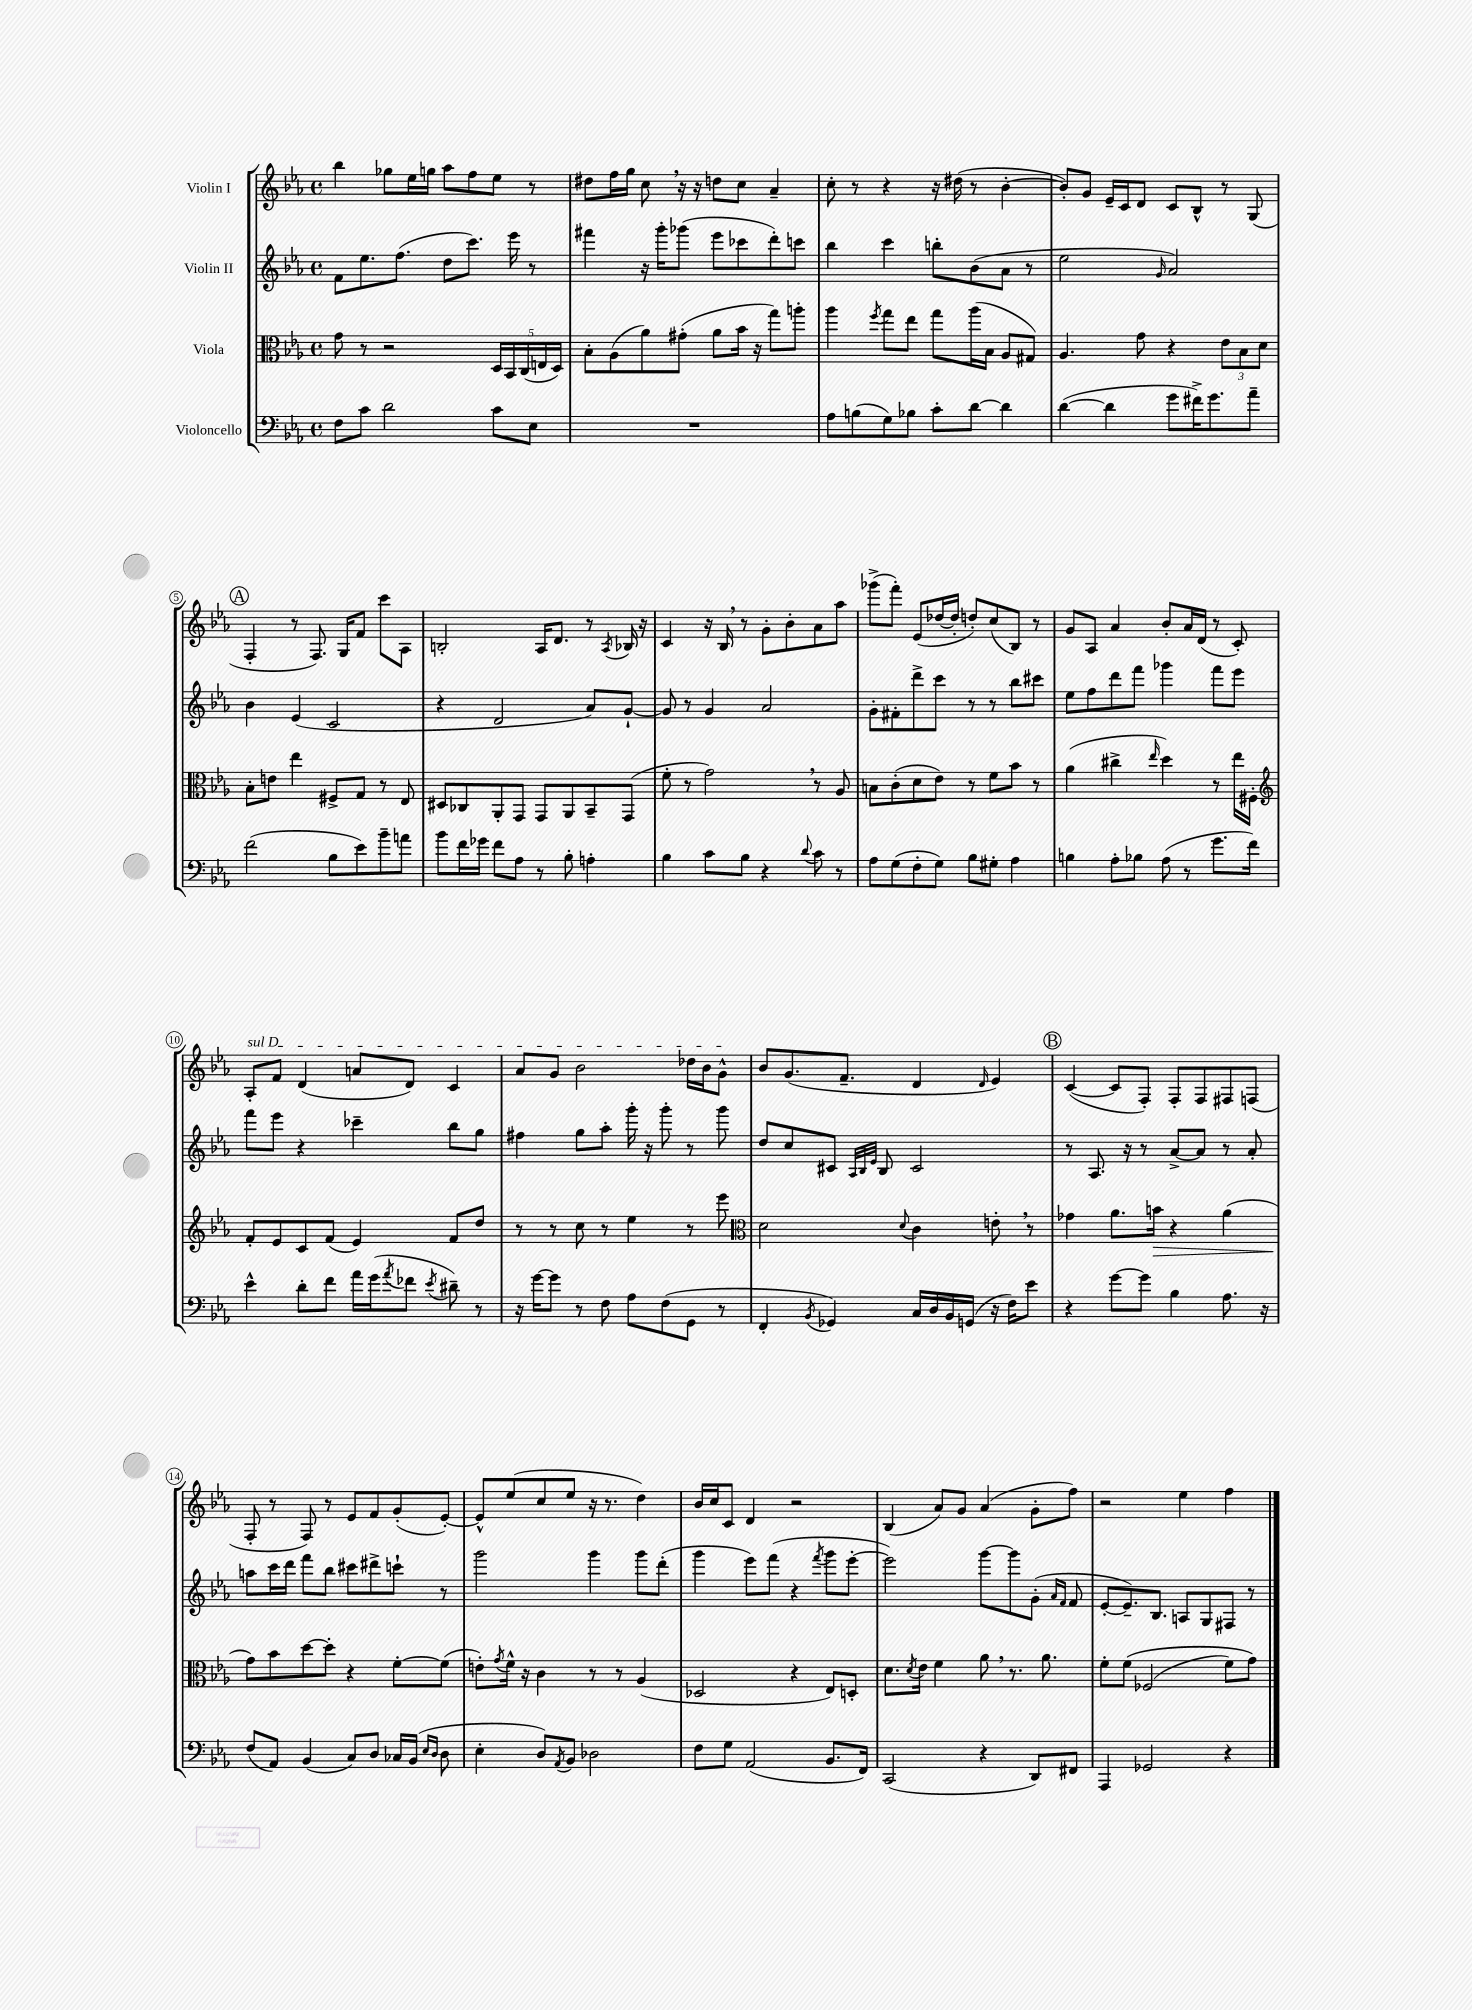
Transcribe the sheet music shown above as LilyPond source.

<<
\new StaffGroup <<
\new Staff = "s0" \with { instrumentName = "Violin I" } {
    \clef treble \key ees \major \defaultTimeSignature \time 4/4
    bes''4 ges''8 ees''16 g''16 aes''8 f''8 ees''8 r8 |
    dis''8 f''16 g''16 c''8 \breathe r16 r16 d''8 c''8 aes'4-- |
    c''8-. r8 r4 r16 dis''16( r8 bes'4~-. |
    bes'8-.) g'8 ees'16-- c'16 d'8 c'8 bes8-^ r8 g8( |
    \mark \markup { \circle "A" } f4-. r8 f8.) g16 f'8 c'''8 aes8 |
    b2-. aes16 d'8. r8 \acciaccatura { aes8 } bes16 r16 |
    c'4 r16 bes16 \breathe r8 g'8-. bes'8-. aes'8 aes''8 |
    ges'''8->( f'''8-.) ees'8( des''16~ des''16-. d''8-.) c''8( bes8) r8 |
    g'8 aes8 aes'4 bes'8-. aes'16 d'16( r8 c'8-.) |
    \once \override TextSpanner.bound-details.left.text = \markup { \italic "sul D" } aes8-.\startTextSpan f'8 d'4( a'8 d'8) c'4 |
    aes'8 g'8 bes'2 des''16 bes'16 g'8-^\stopTextSpan |
    bes'8 g'8.( f'8.-- d'4 \grace { d'16 } ees'4) |
    \mark \markup { \circle "B" } c'4~( c'8 f8-.) f8-. f8 fis8 f8( |
    f8-. r8 f8) r8 ees'8 f'8 g'8-.( ees'8~-.) |
    ees'8-^ ees''8( c''8 ees''8 r16 r8. d''4) |
    bes'16 c''16 c'8 d'4 r2 |
    bes4( aes'8) g'8 aes'4( g'8-. f''8) |
    r2 ees''4 f''4 \bar "|." |
}
\new Staff = "s1" \with { instrumentName = "Violin II" } {
    \clef treble \key ees \major \defaultTimeSignature \time 4/4
    f'8 ees''8. f''8.( d''8 c'''8.) ees'''16 r8 |
    fis'''4 r16 g'''16-. ges'''8( ees'''8 ces'''8 d'''8-.) c'''8 |
    bes''4 c'''4 b''8-. bes'8( aes'8 r8 |
    ees''2 \grace { g'16 } aes'2) |
    \mark \markup { \circle "A" } bes'4 ees'4( c'2 |
    r4 d'2 aes'8) g'8~-! |
    g'8 r8 g'4 aes'2 |
    g'8-. fis'8-. d'''8-> c'''8 r8 r8 bes''8 cis'''8 |
    ees''8 f''8 d'''8 f'''8 ges'''4 f'''8 ees'''8 |
    f'''8 ees'''8 r4 ces'''4-- bes''8 g''8 |
    fis''4 g''8 aes''8-. g'''16-. r16 g'''8-. r8 g'''8 |
    d''8 c''8 cis'8 \grace { aes32 bes32 ees'32 } bes8 cis'2 |
    \mark \markup { \circle "B" } r8 aes8. r16 r8 aes'8~-> aes'8 r8 aes'8-. |
    a''8 c'''16 d'''16 f'''8 bes''8 cis'''8 dis'''8-> c'''8-! r8 |
    g'''2 g'''4 g'''8 d'''8-.( |
    g'''4 ees'''8) f'''8( r4 \acciaccatura { f'''8 } g'''8 ees'''8~-. |
    ees'''2) g'''8~ g'''8 g'8-.( \grace { aes'16 f'16 } f'8 |
    ees'8~-. ees'8.--) bes8. a8 g8 fis8 r8 \bar "|." |
}
\new Staff = "s2" \with { instrumentName = "Viola" } {
    \clef alto \key ees \major \defaultTimeSignature \time 4/4
    g'8 r8 r2 \tuplet 5/4 { d16 bes,16 c16( e16 d16) } |
    bes8-. aes8( aes'8) gis'8-.( aes'8 bes'16 r16 g''8) a''8-. |
    aes''4 \acciaccatura { f''8 } g''8 ees''8 g''8 aes''16( bes16 aes8 gis8) |
    aes4. g'8 r4 \tuplet 3/2 { ees'8 bes8 d'8 } |
    \mark \markup { \circle "A" } bes8-. e'8 ees''4 fis8-> g8 r8 ees8 |
    dis8 ces8 aes,8-. g,8 g,8 aes,8 bes,8-- g,8( |
    f'8-. r8 g'2) \breathe r8 aes8 |
    b8 c'8-.( d'8 ees'8) r8 f'8 bes'8 r8 |
    aes'4( cis''4-> \grace { ees''16 } d''4) r8 ees''16 fis16-. |
    \clef treble f'8-. ees'8 c'8 f'8( ees'4) f'8 d''8 |
    r8 r8 c''8 r8 ees''4 r8 ees'''8 |
    \clef alto d'2 \appoggiatura { d'8 } c'4 e'8-. \breathe r8 |
    \mark \markup { \circle "B" } ges'4 aes'8. b'16\> r4 aes'4( |
    g'8\!) bes'8 d''8~ d''8-. r4 f'8~-. f'8( |
    e'8-.) \acciaccatura { g'8 } f'16-^ r16 c'4 r8 r8 aes4( |
    des2 r4 ees8) d8-. |
    d'8. \acciaccatura { d'8 } ees'16 f'4 aes'8 \breathe r8. aes'8. |
    f'8-. f'8\( fes2( f'8) g'8\) \bar "|." |
}
\new Staff = "s3" \with { instrumentName = "Violoncello" } {
    \clef bass \key ees \major \defaultTimeSignature \time 4/4
    f8 c'8 d'2 c'8 ees8 |
    R1 |
    aes8 b8( g8) bes8 c'8-. d'8~ d'4 |
    d'4~( d'4 g'8 fis'16->) g'8. aes'8-- |
    \mark \markup { \circle "A" } f'2( bes8 ees'8) bes'8-- a'8 |
    bes'8 f'16 ges'16 f'8 aes8 r8 bes8-. a4-. |
    bes4 c'8 bes8 r4 \appoggiatura { d'8 } c'8 r8 |
    aes8 g8( f8-. g8) bes8 gis8-. aes4 |
    b4 aes8-. bes8 aes8( r8 g'8. f'16) |
    ees'4-^ d'8-. f'8 aes'16 g'16( \acciaccatura { aes'8 } fes'8 \acciaccatura { ees'8 } dis'8--) r8 |
    r16 g'16~ g'8 r8 f8 aes8 f8( g,8 r8 |
    f,4-. \acciaccatura { bes,8 } ges,4) c16 d16 bes,16 g,16( r16 f16) ees'8 |
    \mark \markup { \circle "B" } r4 g'8~ g'8 bes4 aes8. r16 |
    f8( aes,8) bes,4( c8) d8 ces16 bes,16( \grace { ees16 d16 } d8 |
    ees4-. d8) \acciaccatura { aes,8 } bes,8 des2 |
    f8 g8 aes,2( bes,8. f,16) |
    c,2( r4 d,8) fis,8 |
    aes,,4 ges,2 r4 \bar "|." |
}
>>
>>
\layout { \context { \Score \override BarNumber.stencil = #(make-stencil-circler 0.1 0.3 ly:text-interface::print) } }
